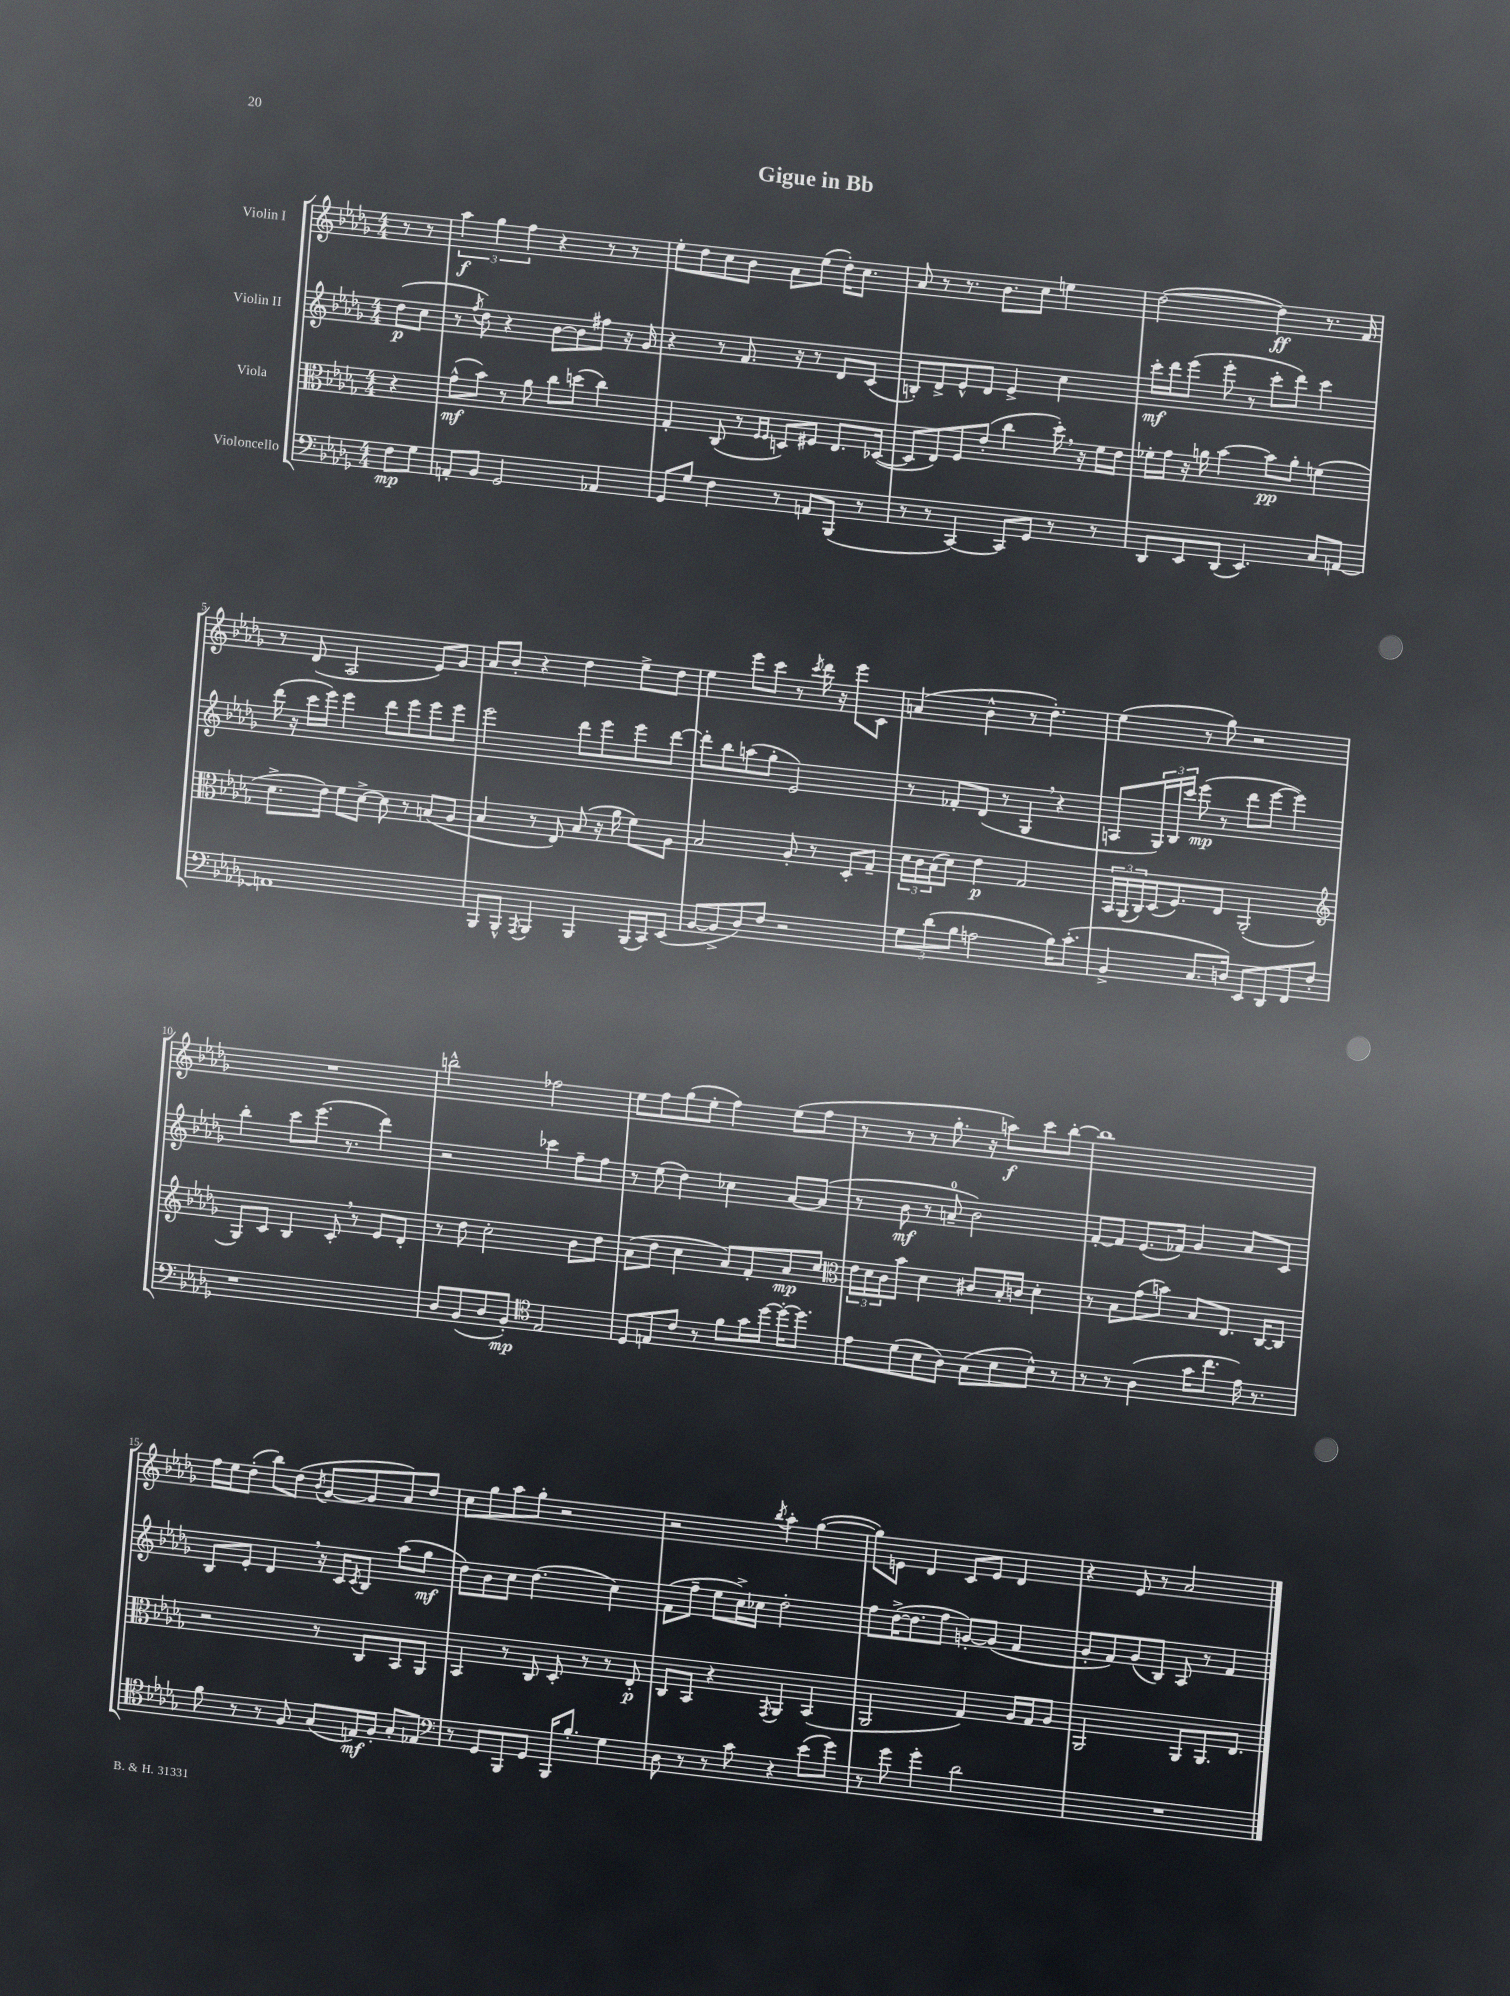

**kern	**dynam	**kern	**dynam	**kern	**dynam	**kern	**dynam
*part4	*part4	*part3	*part3	*part2	*part2	*part1	*part1
*staff4	*staff4	*staff3	*staff3	*staff2	*staff2	*staff1	*staff1
*I"Violoncello	*	*I"Viola	*	*I"Violin II	*	*I"Violin I	*
*clefF4	*	*clefC3	*	*clefG2	*	*clefG2	*
*k[b-e-a-d-g-]	*	*k[b-e-a-d-g-]	*	*k[b-e-a-d-g-]	*	*k[b-e-a-d-g-]	*
*M4/4	*	*M4/4	*	*M4/4	*	*M4/4	*
=	=	=	=	=	=	=	=
8F\L	mp	4r	.	(8dd-\L	p	8r	.
8G-\J	.	.	.	8cc\J	.	8r	.
=1	=1	=1	=1	=1	=1	=1	=1
8AAn'/L	.	(8g-^^\L	mf	8r	.	6aa-\	f
.	.	.	.	8qff/	.	.	.
8BB-/J	.	8b-\J)	.	8dd-\)	.	.	.
.	.	.	.	.	.	6gg-\	.
2GG-/	.	8r	.	4r	.	.	.
.	.	.	.	.	.	6ff\	.
.	.	8a-\	.	.	.	.	.
.	.	8cc\L	.	[8b-\L	.	4r	.
.	.	(8ddn\J	.	8b-\]	.	.	.
4AA-X/	.	4cc\)	.	8ff#X\J	.	8r	.
.	.	.	.	16r	.	8r	.
.	.	.	.	16g-/	.	.	.
=2	=2	=2	=2	=2	=2	=2	=2
8GG-/L	.	4G-'/	.	4r	.	8ee-'\L	.
8G-/J	.	.	.	.	.	8dd-\	.
4F\	.	(8C/	.	8r	.	8cc\	.
.	.	8r	.	8.f/	.	8b-\J	.
.	.	16qqF/LL	.	.	.	.	.
.	.	16qqF/JJ	.	.	.	.	.
8r	.	8Dn/L)	.	.	.	8a-\L	.
.	.	.	.	16r	.	.	.
8AAn/L	.	8F#X/J	.	8r	.	(8ee-\J	.
(8BBB-/J	.	8.E-/L	.	8d-/L	.	16dd-'\KL)	.
.	.	.	.	.	.	8.cc\J	.
8r	.	.	.	(8c/J	.	.	.
.	.	([16D-X/Jk	.	.	.	.	.
=3	=3	=3	=3	=3	=3	=3	=3
8r	.	8D-/L]	.	8Bn'/L)	.	8a-/	.
8r	.	8E-/)	.	8d-^/	.	8r	.
[4CC/)	.	8F/	.	8e-^^/	.	8.r	.
.	.	(8e-'/J	.	8d-/J	.	.	.
.	.	.	.	.	.	8.b-\L	.
8CC/L]	.	4cc\	.	4e-^/	.	.	.
8GG-/J	.	.	.	.	.	8cc\J	.
8r	.	16dd-',\)	.	4cc\	.	4een\	.
.	.	16r	.	.	.	.	.
8r	.	16f\LL	.	.	.	.	.
.	.	16e-\JJ	.	.	.	.	.
=4	=4	=4	=4	=4	=4	=4	=4
8DD-/L	.	16f-X'\LL	.	16ccc'\LL	mf	([2dd-\	.
.	.	16g-\JJ	.	16ddd-\J	.	.	.
8EE-/	.	16r	.	(8eee-\J	.	.	.
.	.	16an\	.	.	.	.	.
(8DD-/J	.	[4b-\	.	8eee-'\	.	.	.
4.EE-/)	.	.	.	8r	.	.	.
.	.	8b-\L]	pp	8ccc'\L	.	4dd-\])	ff
.	.	8a'\J	.	8ddd-\J)	.	.	.
8C/L	.	(4fn\	.	4ccc\	.	8.r	.
[8AAn/J	.	.	.	.	.	.	.
.	.	.	.	.	.	16f/	.
!!LO:LB:g=z
=5	=5	=5	=5	=5	=5	=5	=5
1AAn]	.	8.d-^\L	.	(16ddd-\	.	8r	.
.	.	.	.	16r	.	.	.
.	.	.	.	16ccc\LL	.	(8d-/	.
.	.	16e-\Jk)	.	16eee-\JJ)	.	.	.
.	.	8f\L	.	4eee-\	.	2A-/	.
.	.	[8d-^\J	.	.	.	.	.
.	.	8d-\]	.	8ddd-\L	.	.	.
.	.	8r	.	8eee-\	.	.	.
.	.	(8Bn/L	.	8eee-\	.	8e-/L)	.
.	.	8A-/J	.	8eee-\J	.	8g-/J	.
=6	=6	=6	=6	=6	=6	=6	=6
8BBB-/L	.	4B-/	.	2eee-\	.	8a-/L	.
8BBB-^^/J	.	.	.	.	.	8b-'/J	.
8qAAA-/	.	.	.	.	.	.	.
4BBB-/	.	8r	.	.	.	4r	.
.	.	8E-/)	.	.	.	.	.
4BBB-/	.	(8B-/	.	8ddd-\L	.	4dd-\	.
.	.	16r	.	8eee-\	.	.	.
.	.	16a-\	.	.	.	.	.
(16BBB-/LL	.	8f\L)	.	8eee-\	.	8ee-^\L	.
16CC/J)	.	.	.	.	.	.	.
(8EE-/J	.	8A-\J	.	[8ddd-\J	.	8dd-\J	.
=7	=7	=7	=7	=7	=7	=7	=7
[8BB-/L	.	2B-/	.	8ddd-'\L]	.	4ee-\	.
8BB-^/]	.	.	.	8bb-\	.	.	.
8D-/)	.	.	.	(8aan\	.	8eee-\L	.
8F/J	.	.	.	8gg-'\J	.	8ccc\J	.
2r	.	8A-'/	.	2e-/)	.	8r	.
.	.	.	.	.	.	8qccc/	.
.	.	8r	.	.	.	16ddd-\	.
.	.	.	.	.	.	16r	.
.	.	8D-'/L	.	.	.	8eee-\L	.
.	.	8G-~/J	.	.	.	8c\J	.
=8	=8	=8	=8	=8	=8	=8	=8
12G-\L	.	24d-\LL	.	8r	.	(4an/	.
.	.	24c\	.	.	.	.	.
(12d-\	.	(24B-\J	.	.	.	.	.
.	.	8d-\J)	.	8f-X'/L	.	.	.
12B-\J	.	.	.	.	.	.	.
2An\	.	4e-\	p	(8d-/J	.	4b-^^\	.
.	.	.	.	8r	.	.	.
.	.	2G-/	.	4G-,/	.	8r	.
.	.	.	.	.	.	4.dd-'\)	.
16B-\KL)	.	.	.	4r	.	.	.
(8.c'\J	.	.	.	.	.	.	.
=9	=9	=9	=9	=9	=9	=9	=9
4BB-^/	.	24BB-/LL	.	8An/L	.	(4ee-\	.
.	.	(24AA-/	.	.	.	.	.
.	.	24C/)	.	.	.	.	.
.	.	(16D-/J	.	24G-/L)	.	.	.
.	.	.	.	24B-/	.	.	.
.	.	8.F/)	.	.	.	.	.
.	.	.	.	24ccc/JJ	.	.	.
8.C/L	.	.	.	(8eee-\	mp	8r	.
.	.	8E-/J	.	8r	.	8gg-\)	.
16Dn/Jk)	.	.	.	.	.	.	.
8EE-/L	.	(2AA-'/	.	8ddd-\L	.	2r	.
8DD-/	.	.	.	[8eee-\J	.	.	.
8FF/	.	.	.	4eee-\])	.	.	.
8F'/J	.	.	.	.	.	.	.
!!LO:LB:g=z
=10	=10	=10	=10	=10	=10	=10	=10
*	*	*clefG2	*	*	*	*	*
1r	.	8G-/L)	.	4bb-'\	.	1r	.
.	.	8c/J	.	.	.	.	.
.	.	4B-/	.	8ccc\L	.	.	.
.	.	.	.	(8.eee-\J	.	.	.
.	.	8c',/	.	.	.	.	.
.	.	.	.	8.r	.	.	.
.	.	8r	.	.	.	.	.
.	.	8e-/L	.	4ddd-\)	.	.	.
.	.	8d-'/J	.	.	.	.	.
=11	=11	=11	=11	=11	=11	=11	=11
8D-/L	.	8r	.	2r	.	2bbn^^\	.
(8BB-/	.	8dd-\	.	.	.	.	.
8D-/	.	2cc'\	.	.	.	.	.
8BB-'/J)	mp	.	.	.	.	.	.
*clefC4	*	*	*	*	*	*	*
2E-/	.	.	.	4ccc-X\	.	2ff-X\	.
.	.	8b-\L	.	8ff~\L	.	.	.
.	.	8dd-\J	.	8ff\J	.	.	.
=12	=12	=12	=12	=12	=12	=12	=12
8D-/L	.	(8a-\L	.	8r	.	8ee-\L	.
8En/	.	8dd-\J	.	(8ee-\	.	8ff\	.
8c/J	.	4cc\	.	4dd-\)	.	(8gg-\	.
8r	.	.	.	.	.	8ee-'\J	.
8f\L	.	8a-/L)	.	4cc-X\	.	4ff\)	.
16g-\L	.	8f'/	.	.	.	.	.
[16dd-\JJ	.	.	.	.	.	.	.
16dd-'\KL_	.	8a-/	mp	[8a-/L	.	(8ee-\L	.
8.dd-\J]	.	.	.	.	.	.	.
.	.	8cc/J	.	(8a-/J]	.	8ff\J	.
=13	=13	=13	=13	=13	=13	=13	=13
*	*	*clefC3	*	*	*	*	*
8e-\L	.	24e-\LL	.	8r	.	8r	.
.	.	24d-\	.	.	.	.	.
.	.	24c\J	.	.	.	.	.
(8d-\	.	8b-\J	.	8b-\	mf	8r	.
8B-\	.	4d-\	.	8r	.	8r	.
8A-\J)	.	.	.	8an~/	.	8.gg-'\	.
(8G-\L	.	8c#X/L	.	2b-\)	.	.	.
.	.	.	.	.	.	16r	.
8B-\	.	16B-'/L	.	.	.	8aan\L)	f
.	.	16cn/JJ	.	.	.	.	.
8B-^^\J)	.	4d-'\	.	.	.	8ccc\	.
8r	.	.	.	.	.	[8bb-'\J	.
=14	=14	=14	=14	=14	=14	=14	=14
8r	.	8r	.	[8f'/L	.	1bb-]	.
8r	.	8B-\L	.	8f/J]	.	.	.
(4A-\	.	(8g-\	.	(8.e-/L	.	.	.
.	.	8bn\J)	.	.	.	.	.
.	.	.	.	16f-X/Jk)	.	.	.
16g-\KL	.	8B-/L	.	4g-/	.	.	.
8.cc\J	.	.	.	.	.	.	.
.	.	8.E-/J	.	.	.	.	.
16e-\)	.	.	.	8a-/L	.	.	.
8.r	.	[16C/KL	.	.	.	.	.
.	.	8C/J]	.	8c/J	.	.	.
!!LO:LB:g=z
=15	=15	=15	=15	=15	=15	=15	=15
8f\	.	2r	.	8B-/L	.	16ff\LL	.
.	.	.	.	.	.	16ee-\J	.
8r	.	.	.	8e-'/J	.	(8dd-'\J	.
8r	.	.	.	4d-,/	.	8bb-\L)	.
8F/	.	.	.	.	.	(8dd-\J	.
.	.	.	.	.	.	8qb-/	.
(8G-/L	.	8r	.	16r	.	[8g-/L	.
.	.	.	.	16c/KL	.	.	.
.	.	.	.	8qc/	.	.	.
16En/L)	mf	8C/L	.	8B-/J	.	8g-/]	.
16F'/JJ	.	.	.	.	.	.	.
8G-'/L	.	8BB-/	.	(8aa-\L	.	8a-/)	.
8E-X/J	.	8AA-/J	.	8gg-\J	mf	8dd-/J	.
=16	=16	=16	=16	=16	=16	=16	=16
*clefF4	*	*	*	*	*	*	*
8r	.	4BB-/	.	8dd-\L)	.	8cc\L	.
8GG-/L	.	.	.	8b-\	.	8gg-\	.
8BBB-/	.	8r	.	8cc\J	.	8aa-\	.
8GG-/J	.	8C/	.	(4.dd-\	.	8gg-'\J	.
16BBB-/KL	.	8D-'/	.	.	.	2r	.
8.B-'/J	.	.	.	.	.	.	.
.	.	8r	.	.	.	.	.
4G-\	.	8r	.	4cc\)	.	.	.
.	.	8E-'/	p	.	.	.	.
=17	=17	=17	=17	=17	=17	=17	=17
8D-\	.	8C/L	.	(8f\L	.	2r	.
8r	.	8BB-/J	.	8ff~\J	.	.	.
8r	.	4r	.	8ee-\L	.	.	.
8c\	.	.	.	16cc^\L)	.	.	.
.	.	.	.	16cc-X\JJ	.	.	.
.	.	8qGG-/	.	.	.	8qbb-/	.
4r	.	4AA-/	.	2dd-'\	.	4aa-'\	.
(8e-\L	.	(4BB-/	.	.	.	([4gg-\	.
8g-\J)	.	.	.	.	.	.	.
=18	=18	=18	=18	=18	=18	=18	=18
8r	.	2AA-/	.	8ff\L	.	8gg-\L])	.
8g-\	.	.	.	([16dd-^\K	.	8en\J	.
.	.	.	.	8.dd-\]	.	.	.
4g-'\	.	.	.	.	.	4d-/	.
.	.	.	.	8ff\J	.	.	.
2d-\	.	4G-/)	.	[8gn'/L)	.	8c/L	.
.	.	.	.	(8g/J]	.	8e/J	.
.	.	16A-/LL	.	4f/	.	4d-/	.
.	.	16G-/J	.	.	.	.	.
.	.	8A-/J	.	.	.	.	.
=19	=19	=19	=19	=19	=19	=19	=19
1r	.	2AA-/	.	8g-'/L	.	4r	.
.	.	.	.	8f/)	.	.	.
.	.	.	.	(8g-/	.	8e-/	.
.	.	.	.	8B-/J)	.	8r	.
.	.	8AA-/L	.	8A-/	.	2a-/	.
.	.	8.AA-/	.	8r	.	.	.
.	.	.	.	4f/	.	.	.
.	.	8.E-/J	.	.	.	.	.
==	==	==	==	==	==	==	==
*-	*-	*-	*-	*-	*-	*-	*-
